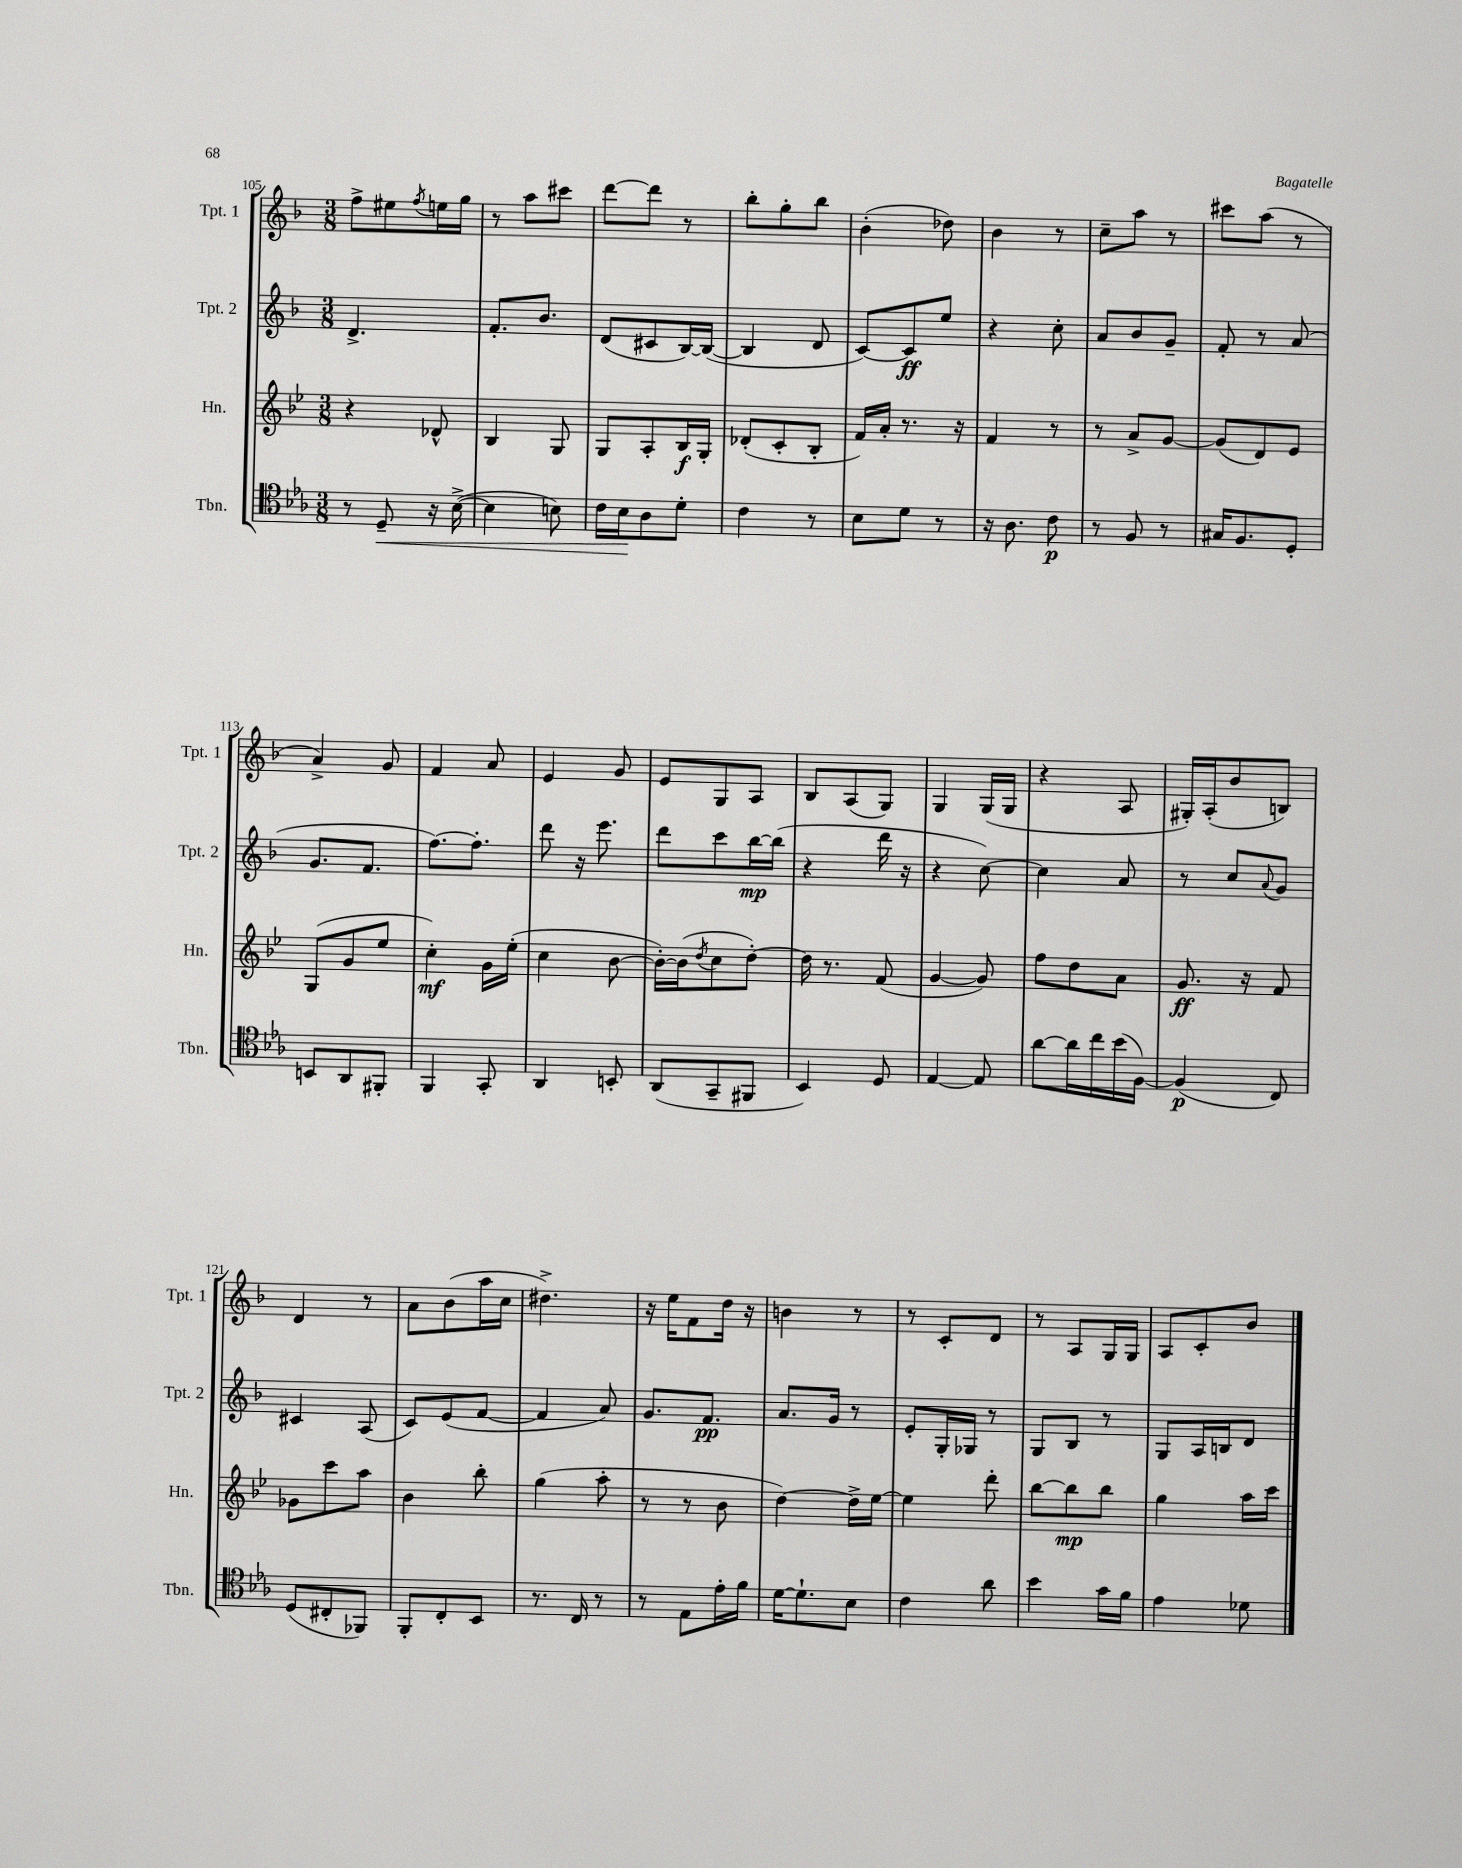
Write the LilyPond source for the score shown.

<<
\new StaffGroup <<
\new Staff = "s0" \with { instrumentName = "Tpt. 1" shortInstrumentName = "Tpt. 1" } {
    \clef treble \key f \major \numericTimeSignature \time 3/8
    f''8-> eis''8 \acciaccatura { f''8 } e''16 g''16 |
    r8 a''8 cis'''8 |
    d'''8~ d'''8 r8 |
    bes''8-. g''8-. bes''8 |
    bes'4-.( des''8) |
    bes'4 r8 |
    c''8-- a''8 r8 |
    cis'''8 a''8( r8 |
    a'4->) g'8 |
    f'4 a'8 |
    e'4 g'8 |
    e'8 g8 a8 |
    bes8 a8( g8) |
    g4 g16( g16 |
    r4 a8 |
    gis16-.) a16-.( bes'8 b8) |
    d'4 r8 |
    a'8 bes'8( a''16 c''16 |
    dis''4.->) |
    r16 e''16 f'8 d''16 r16 |
    b'4 r8 |
    r8 c'8-. d'8 |
    r8 a8 g16 g16 |
    a8 c'8-. bes'8 \bar "|." |
}
\new Staff = "s1" \with { instrumentName = "Tpt. 2" shortInstrumentName = "Tpt. 2" } {
    \clef treble \key f \major \numericTimeSignature \time 3/8
    d'4.-> |
    f'8.-. bes'8. |
    d'8( cis'8 bes16~) bes16~( |
    bes4 d'8 |
    c'8~) c'8\ff e''8 |
    r4 c''8-. |
    a'8 bes'8 g'8-- |
    f'8-. r8 a'8( |
    g'8. f'8. |
    f''8.~) f''8.-. |
    d'''8 r16 e'''8. |
    d'''8 c'''8 bes''16~\mp bes''16( |
    r4 d'''16 r16 |
    r4 c''8~) |
    c''4 a'8 |
    r8 c''8 \appoggiatura { a'8 } g'8 |
    cis'4 a8( |
    c'8) e'8( f'8~ |
    f'4 a'8) |
    g'8. f'8.\pp |
    a'8. g'16 r8 |
    e'8-. g16-. ges16 r8 |
    g8 bes8 r8 |
    g8 a16 b16 d'8 \bar "|." |
}
\new Staff = "s2" \with { instrumentName = "Hn." shortInstrumentName = "Hn." } {
    \clef treble \key bes \major \numericTimeSignature \time 3/8
    r4 des'8-^ |
    bes4 g8 |
    g8 a8-. bes16\f g16-. |
    des'8-.( c'8-. bes8-. |
    f'16) a'16-. r8. r16 |
    f'4 r8 |
    r8 a'8-> g'8~ |
    g'8( d'8) ees'8 |
    g8( g'8 ees''8 |
    c''4-.\mf) g'16 ees''16-.( |
    c''4 bes'8~ |
    bes'16~-.) bes'16( \acciaccatura { d''8 } c''8 d''8~-.) |
    d''16 r8. f'8( |
    g'4~ g'8) |
    f''8 d''8 a'8 |
    g'8.\ff r16 f'8 |
    ges'8 c'''8 a''8 |
    bes'4 bes''8-. |
    g''4( a''8-. |
    r8 r8 bes'8 |
    d''4~) d''16-> ees''16~ |
    ees''4 d'''8-. |
    bes''8~ bes''8\mp bes''8 |
    g''4 a''16 c'''16 \bar "|." |
}
\new Staff = "s3" \with { instrumentName = "Tbn." shortInstrumentName = "Tbn." } {
    \clef tenor \key ees \major \numericTimeSignature \time 3/8
    r8 d8--\< r16 bes16~->( |
    bes4 b8) |
    c'16 bes16\! aes8 d'8-. |
    c'4 r8 |
    bes8 d'8 r8 |
    r16 aes8. c'8\p |
    r8 f8 r8 |
    gis16 f8. d8-. |
    b,8 aes,8 fis,8-. |
    f,4 g,8-. |
    aes,4 b,8-. |
    aes,8( g,8-- fis,8 |
    bes,4) d8 |
    ees4~ ees8 |
    aes'8~ aes'16 c''16 bes'16( f16~) |
    f4\p( c8) |
    d8( cis8-. fes,8) |
    f,8-. c8-. bes,8 |
    r8. c16 r8 |
    r8 ees8 ees'16-. f'16 |
    d'16~ d'8.-! bes8 |
    c'4 aes'8 |
    bes'4 g'16 f'16 |
    ees'4 des'8 \bar "|." |
}
>>
>>
\layout { \context { \Score currentBarNumber = #105 } }
